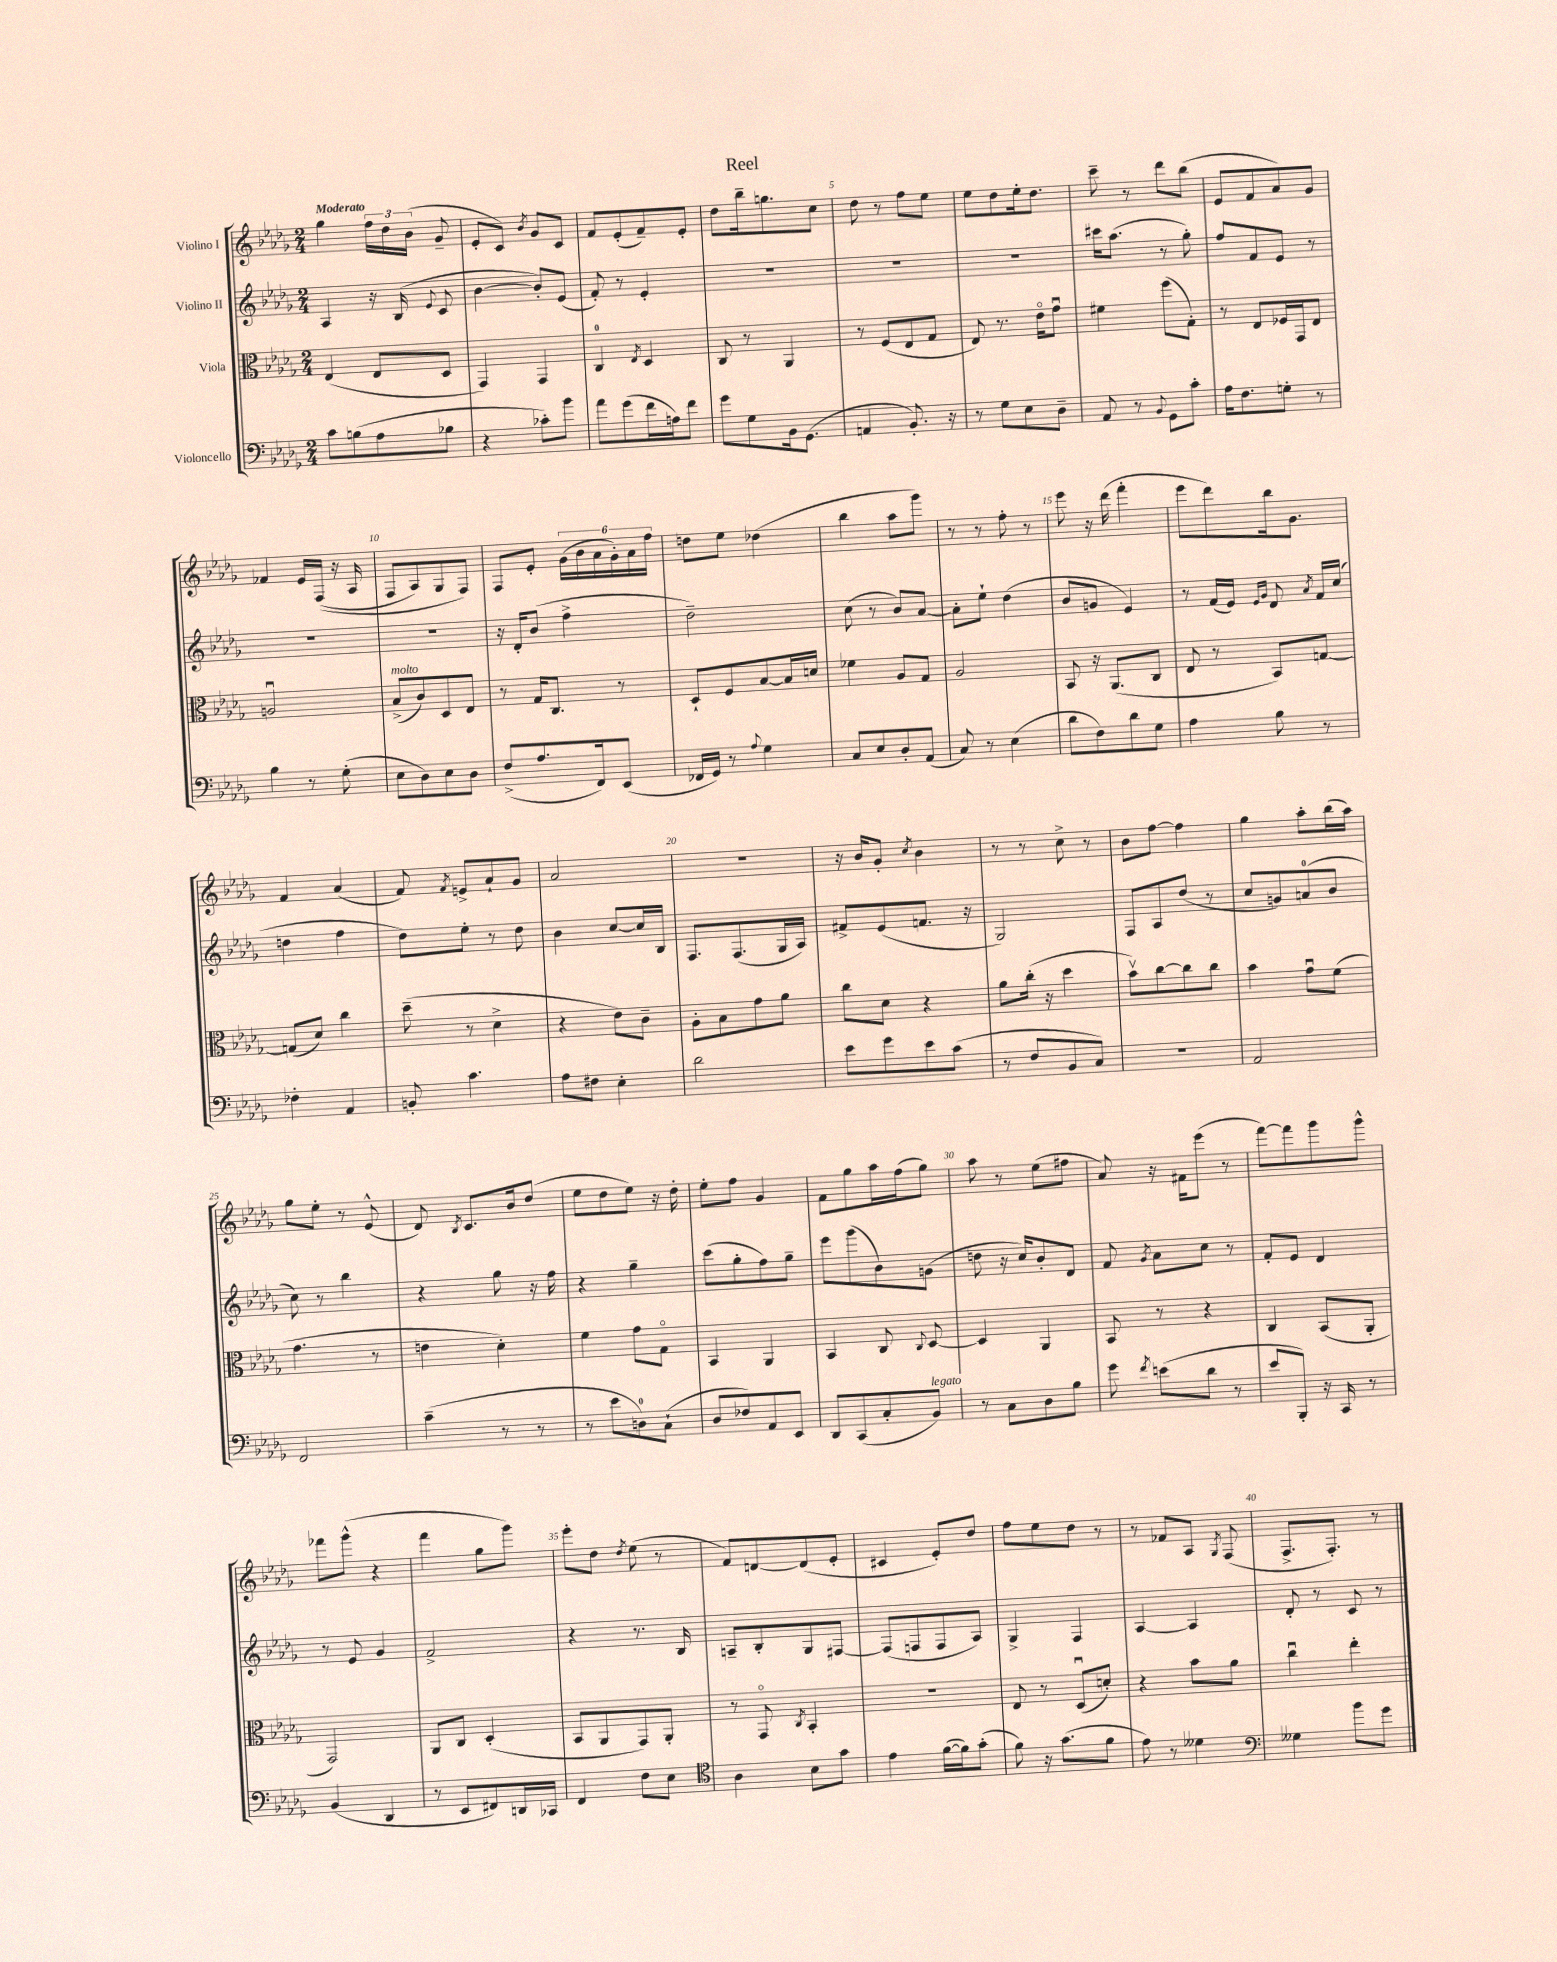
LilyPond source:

\header { title = "Reel" }
<<
\new StaffGroup <<
\new Staff = "s0" \with { instrumentName = "Violino I" } {
    \clef treble \key des \major \numericTimeSignature \time 2/4 \tempo "Moderato"
    \autoBeamOff ges''4 \tuplet 3/2 { f''16[ des''16 bes'16]( } ges'8-- |
    ees'8[-. c'8]) \acciaccatura { bes'8 } ges'8[ c'8] |
    f'8[ ees'8-.( f'8--) ees'8]-. |
    des''8[ bes''16-- g''8. c''8] |
    des''8 r8 f''8[ ees''8] |
    ees''8[ des''8 ees''16-. des''8.] |
    c'''8-- r8 des'''8[ bes''8]( |
    ees'8[ f'8 aes'8) ges'8] |
    fes'4 ees'16[ f16](\( r16 aes16 |
    f8[ aes8) ges8 f8]\) |
    f8[ ees'8]-. \tuplet 6/4 { ges'16[( bes'16 aes'16 ges'16-.) aes'16 f''16] } |
    d''8[ ees''8] des''4( |
    bes''4 aes''8[ ges'''8]) |
    r8 r8 f''8-. r8 |
    ees'''8 r16 des'''16( f'''4-. |
    ees'''8[ des'''8) bes''16 ges'8.] |
    f'4 aes'4( |
    f'8) \acciaccatura { f'8 } e'8[-> aes'8-! ges'8] |
    aes'2 |
    R2 |
    r16 bes'16[ ges'8]-. \acciaccatura { c''8 } bes'4 |
    r8 r8 c''8-> r8 |
    bes'8[ f''8]~ f''4 |
    ges''4 aes''8[-. bes''16( aes''16]) |
    ges''8[ ees''8]-. r8 ees'8-^( |
    des'8) \acciaccatura { bes8 } c'8.[ bes'16 des''8]( |
    ees''8[ des''8 ees''8]) r16 des''16-. |
    ees''8[-. f''8] ges'4 |
    f'8[ ges''8 aes''16 f''16( ges''8]) |
    aes''8 r8 ees''8[( fis''8] |
    aes'8) r16 fis'16[ ees'''8]( r8 |
    f'''8[~) f'''8 ges'''8 ges'''8]-^ |
    fes'''8[ ges'''8]-^( r4 |
    f'''4 ges''8[ ges'''8]) |
    ees'''8[-. des''8] \acciaccatura { des''8 } ees''8( r8 |
    f'8[) d'8~ d'8( ees'8]-. |
    cis'4 ees'8[-.) des''8] |
    f''8[ ees''8 des''8] r8 |
    r8 fes'8[ aes8] \acciaccatura { ges8 } f8( |
    f8.[-> f8.]-.) r8 \bar "|." |
}
\new Staff = "s1" \with { instrumentName = "Violino II" } {
    \clef treble \key des \major \numericTimeSignature \time 2/4
    \autoBeamOff aes4 r16 bes16( \appoggiatura { ees'8 } c'8 |
    bes'4~ bes'8[-.) ees'8]( |
    f'8-.) r8 ees'4-. |
    R2 |
    R2 |
    R2 |
    cis'''16[ aes''8.]( r8 ges''8-.) |
    f''8[ f'8 ees'8] r8 |
    R2 |
    R2 |
    r16 des'16[-. bes'8]( f''4-> |
    des''2--) |
    c''8( r8 bes'8[) aes'8]~ |
    aes'8[-. ees''8]-! des''4( |
    bes'8[ g'8] ees'4) |
    r8 f'16[( ees'16]) \grace { ees'16[ ges'16] } des'8 \acciaccatura { aes'8 } f'16[ c''16]( |
    d''4 f''4 |
    des''8[) ees''8]-. r8 des''8 |
    bes'4 c''8[~ c''16 bes16] |
    f8.[ f8.( ges16 aes16]) |
    fis'8[-> ees'8( f'8.] r16 |
    ges2) |
    f8[ aes8 des''8]( r8 |
    c''8[ g'8) a'8-0( bes'8] |
    c''8) r8 bes''4 |
    r4 ges''8 r16 f''16 |
    r4 ges''4-- |
    c'''8[( ges''8-. f''8) ges''8]-- |
    ees'''8[ ges'''8( bes'8) g'8]( |
    d''8 r16 c''16[) bes'8-. des'8] |
    f'8 \acciaccatura { ges'8 } aes'8[ c''8] r8 |
    f'8[-. ees'8] des'4 |
    r8 ees'8 ges'4 |
    f'2-> |
    r4 r8. bes16 |
    a8[-- bes8-. ges8 fis8]~ |
    fis8[( f8 f8 aes8]) |
    ges4-> f4 |
    aes4~ aes4 |
    des'8-. r8 c'8 r8 \bar "|." |
}
\new Staff = "s2" \with { instrumentName = "Viola" } {
    \clef alto \key des \major \numericTimeSignature \time 2/4
    \autoBeamOff ees4( ees8[ des8] |
    ges,4) ges,4 |
    c4-0 \acciaccatura { ees8 } des4 |
    c8 r8 aes,4 |
    r8 f8[( ees8 ges8] |
    ees8) r8. ees'16[\flageolet ges'8]\downbow |
    fis'4 f''8[( ges8]-.) |
    r8 ees8[ fes16 ges,16 ees8] |
    a2\downbow |
    bes8[->^\markup { \italic "molto" }( c'8) des8 ees8] |
    r8 ges16[ c8.] r8 |
    des8[-! f8 bes8~ bes16 d'16] |
    fes'4 aes8[ ges8] |
    aes2 |
    bes,8 r16 aes,8.[( c8] |
    ees8 r8 bes,8[) g8]~ |
    g8[( des'8]) c''4 |
    des''8--( r8 des'4-> |
    r4 ees'8[) c'8]-- |
    aes8[-. bes8 ges'8 aes'8] |
    c''8[ des'8] r4 |
    aes'8[ c''16]-.( r16 des''4 |
    bes'8[\upbow) c''8~ c''8 c''8] |
    bes'4 ges'8[\downbow f'8]( |
    ges'4. r8 |
    e'4 des'4-.) |
    f'4 ges'8[ ges8]\flageolet |
    bes,4 aes,4 |
    bes,4 c8 \appoggiatura { c8 } des8~ |
    des4 aes,4 |
    bes,8 r8 r4 |
    c4 bes,8[( aes,8]-. |
    ges,2) |
    aes,8[ c8] des4-.( |
    bes,8[ aes,8 ges,8) aes,8]-. |
    r8 ges,8\flageolet \acciaccatura { c8 } bes,4-. |
    R2 |
    ees8 r8 des8[\downbow( d'8]-.) |
    r4 bes'8[ aes'8] |
    c''4\downbow ees''4-. \bar "|." |
}
\new Staff = "s3" \with { instrumentName = "Violoncello" } {
    \clef bass \key des \major \numericTimeSignature \time 2/4
    \autoBeamOff c'8[ b8( aes8 bes8] |
    r4 ces'8[-.) bes'8] |
    aes'8[ ges'8( f'16 a16) f'8] |
    ges'8[ ges8 bes,16 ges,8.]( |
    a,4 bes,8.-.) r16 |
    r8 ges8[ ees8 des8]-- |
    aes,8 r8 \appoggiatura { bes,8 } ges,8[ c'8]-. |
    aes16[ f8. g8]-. r8 |
    bes4 r8 ges8-.( |
    ees8[ des8) ees8 des8] |
    f8[->( aes8. f,16) ees,8]( |
    fes,16[ ges,16]) r8 \appoggiatura { aes8 } ges4 |
    c8[ ees8 des8-. aes,8]( |
    c8) r8 ees4( |
    des'8[ f8) des'8 ges8] |
    aes4 bes8 r8 |
    fes4-. aes,4 |
    b,8-. c'4. |
    aes8[ fis8] ees4-. |
    des'2 |
    ees'8[ ges'8 ees'8 c'8]( |
    r8 f8[ bes,8 c8]) |
    r2 |
    aes,2 |
    f,2 |
    c'4--( r8 r8 |
    r8 ees'8[ d8-0) c8]-!( |
    des8[ fes8) aes,8 ees,8] |
    des,8[ c,8( c8-. bes,8]^\markup { \italic "legato" }) |
    r8 c8[ des8 bes8] |
    ges'8 \acciaccatura { f'8 } e'8[( des'8] r8 |
    ees'8[ bes,,8]-.) r16 c,16 r8 |
    bes,4( des,4 |
    r8 ees,8[ fis,8) d,16 ces,16] |
    f,4 f8[ ees8] |
    \clef tenor aes4 bes8[ ges'8] |
    ees'4 f'16[~( f'16) ges'8]-.( |
    f'8) r16 ges'8.[( f'8] |
    ees'8) r8 deses'4 |
    \clef bass geses4 bes'8[ ges'8] \bar "|." |
}
>>
>>
\layout { \context { \Score \override BarNumber.break-visibility = ##(#f #t #t) barNumberVisibility = #(every-nth-bar-number-visible 5) } }
